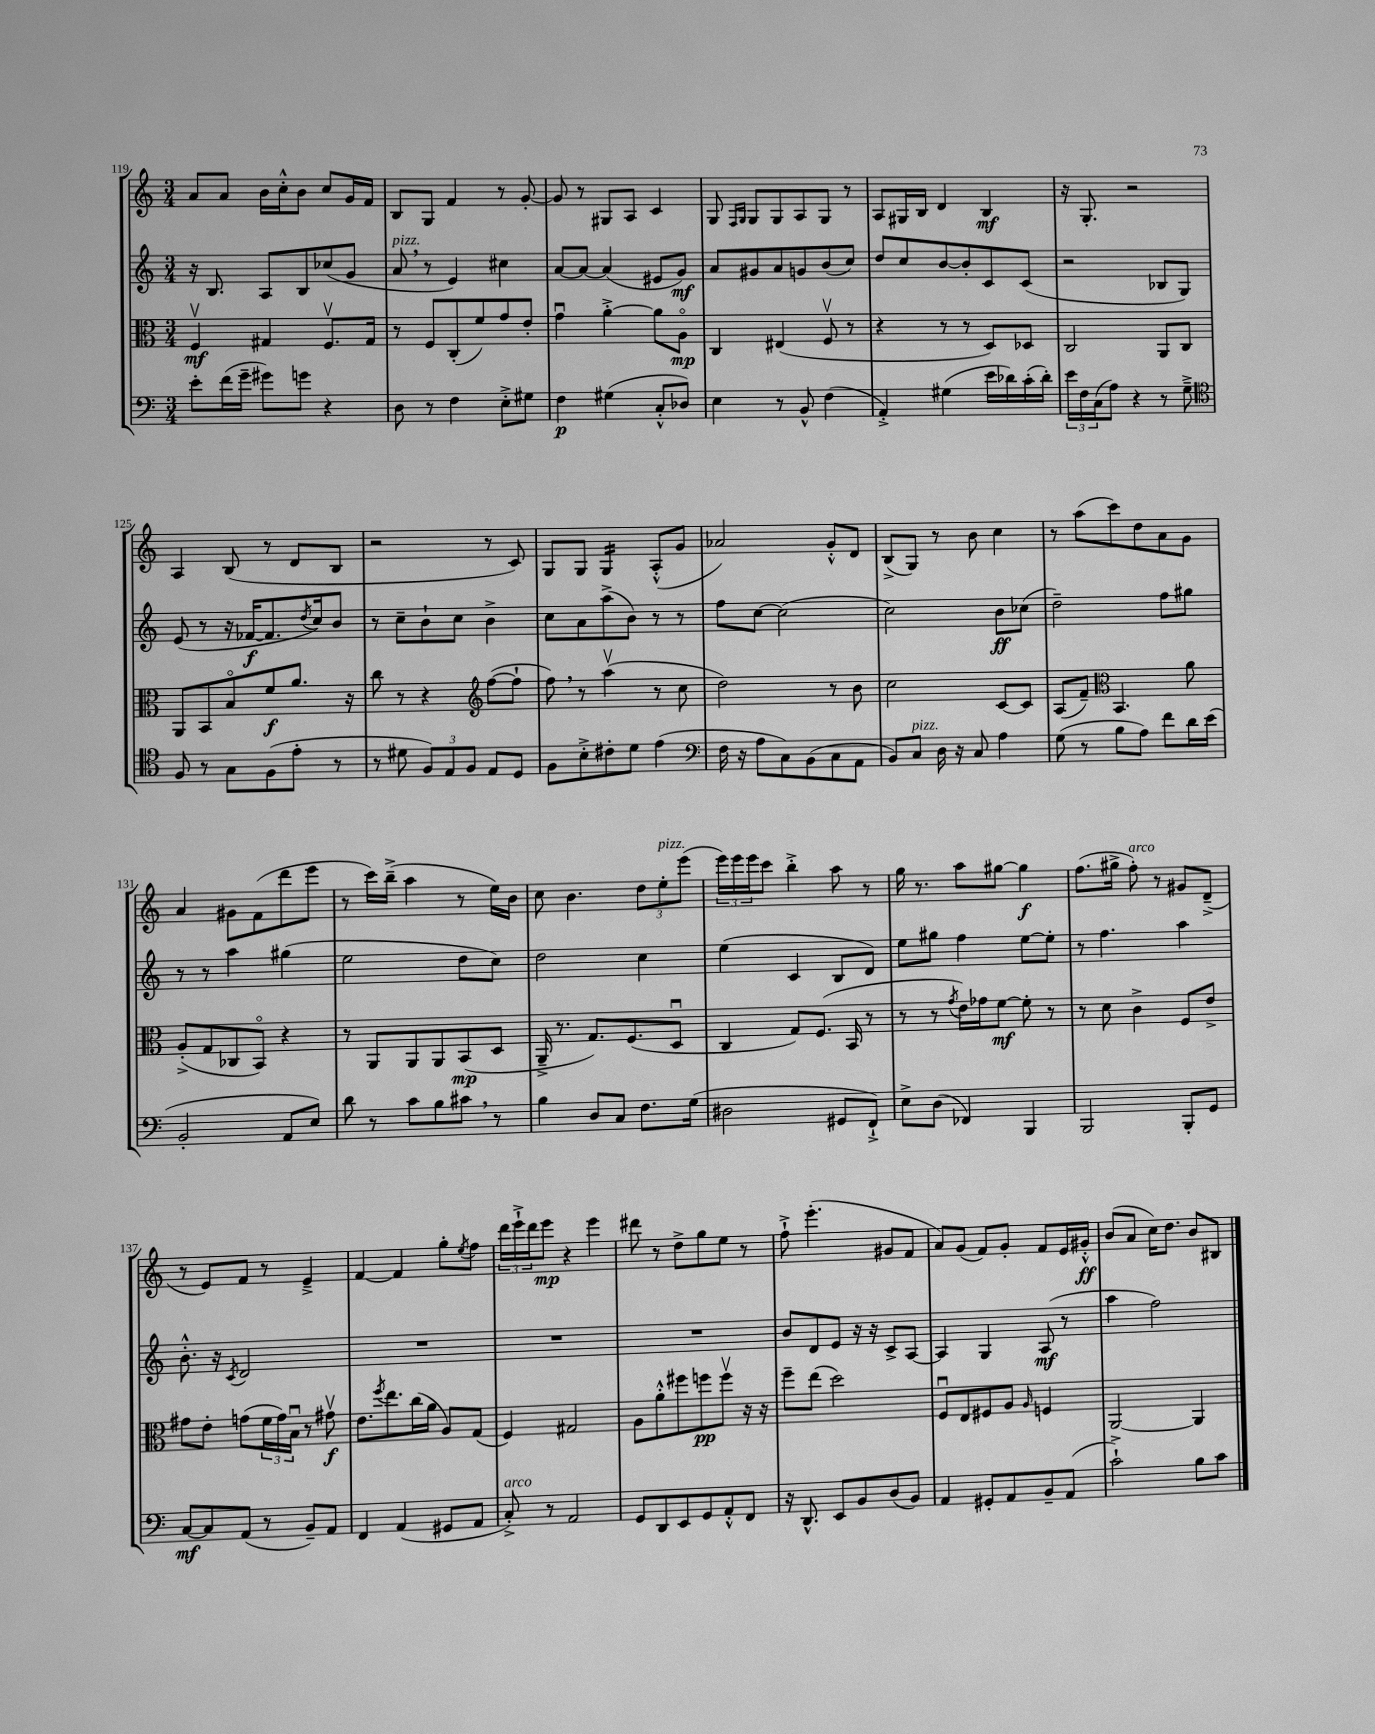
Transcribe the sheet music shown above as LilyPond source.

<<
\new StaffGroup <<
\new Staff = "s0" {
    \clef treble \key c \major \numericTimeSignature \time 3/4
    a'8 a'8 b'16 c''16-.-^ b'8 c''8 g'16 f'16 |
    b8 g8 f'4 r8 g'8~-. |
    g'8 r8 gis8 a8 c'4 |
    g8 \grace { f16 g16 } g8 g8 a8 g8 r8 |
    a8 gis16 b16 d'4 b4\mf |
    r16 g8.-. r2 |
    a4 b8( r8 d'8 b8 |
    r2 r8 c'8) |
    g8 g8 g4:16 a8-.-^( g'8 |
    aes'2) g'8-.-^ d'8 |
    b8->( g8) r8 b'8 c''4 |
    r8 a''8( c'''8) d''8 a'8 g'8 |
    a'4 gis'8 f'8( d'''8 e'''8 |
    r8 c'''16) b''16--->( a''4 r8 e''16) b'16 |
    c''8 b'4. \tuplet 3/2 { d''8 e''8-.^\markup { \italic "pizz." } e'''8( } |
    \tuplet 3/2 { e'''16) e'''16 e'''16 } c'''8 b''4-.-> a''8 r8 |
    g''16 r8. a''8 gis''8~ gis''4\f |
    f''8.( gis''16-> f''8-.^\markup { \italic "arco" }) r8 gis'8 d'8--->( |
    r8 e'8) f'8 r8 e'4---> |
    f'4~ f'4 g''8-. \acciaccatura { e''8 } f''8 |
    \tuplet 3/2 { d'''16 e'''16-!-> d'''16 } e'''8\mp r4 e'''4 |
    dis'''8 r8 d''8-> g''8 e''8 r8 |
    f''8-!-> e'''4.-.( gis'8 f'8 |
    a'8) g'8( f'8) g'8-. f'8 e'16 gis'16-.-^\ff |
    b'8( a'8 c''16) d''8. b'8 bis8 \bar "|." |
}
\new Staff = "s1" {
    \clef treble \key c \major \numericTimeSignature \time 3/4
    r16 b8. a8 b8 ces''8( g'8 |
    a'8^\markup { \italic "pizz." } \breathe r8 e'4) cis''4 |
    a'8~ a'8~ a'4( eis'8 g'8\mf) |
    a'8 gis'8 a'8 g'8 b'8( c''8) |
    d''8 c''8 b'8~ b'8-. c'8 c'8( |
    r2 bes8 g8) |
    e'8( r8 r16 fes'16~\f fes'8. \acciaccatura { d''8 } c''16) b'8 |
    r8 c''8-- b'8-! c''8 b'4-> |
    c''8 a'8 a''8->( b'8) r8 r8 |
    f''8 c''8~ c''2( |
    c''2) b'8\ff ces''8( |
    d''2--) f''8 gis''8 |
    r8 r8 a''4 gis''4( |
    e''2 d''8 c''8) |
    d''2 c''4 |
    e''4( c'4 b8 d'8) |
    e''8 gis''8 f''4 e''8~ e''8-. |
    r8 f''4. a''4 |
    b'8.-.-^ r16 \acciaccatura { c'8 } d'2 |
    R2. |
    R2. |
    R2. |
    b'8 d'8 e'8 r16 r16 c'8-> a8~ |
    a4 g4 a8\mf( r8 |
    a''4 f''2) \bar "|." |
}
\new Staff = "s2" {
    \clef alto \key c \major \numericTimeSignature \time 3/4
    f4\upbow\mf gis4 f8.\upbow gis16 |
    r8 f8 c8-.( f'8) g'8 e'8-. |
    g'4\downbow a'4~-.-> a'8 a8\flageolet\mp |
    c4 eis4( f8\upbow r8 |
    r4 r8 r8 d8) des8 |
    c2 a,8 c8 |
    a,8 b,8 b8\flageolet f'8\f a'8. r16 |
    c''8 r8 r4 \clef treble f''8~( f''8-! |
    f''8) \breathe r8 a''4\upbow( r8 c''8 |
    d''2) r8 b'8 |
    c''2 c'8~ c'8 |
    a8( f'8--) \clef alto b,4. a'8 |
    a8-.->( g8 ces8 b,8\flageolet) r4 |
    r8 a,8 a,8 a,8 b,8\mp( d8 |
    a,16---> r8. g8.) f8.( d8\downbow |
    c4 g8) f8.( b,16 r8 |
    r8 r8 \acciaccatura { g'8 } e'16) ges'16 f'8~\mf f'8-. r8 |
    r8 d'8 c'4-> f8 e'8-> |
    gis'8 e'8-. g'8( \tuplet 3/2 { f'16 g'16) b16\downbow } r8 gis'8\upbow\f |
    e'8. \acciaccatura { f''8 } e''8. c''16( a'16 a8) g8( |
    f4) gis2 |
    a8 a'8-.-^ fis''8 f''8\pp f''8\upbow r16 r16 |
    f''8-- e''8( d''2) |
    f8\downbow e8 fis8 a8 \grace { a16 } f4 |
    a,2~ a,4 \bar "|." |
}
\new Staff = "s3" {
    \clef bass \key c \major \numericTimeSignature \time 3/4
    e'8-. f'16( g'16-- gis'8) g'8 r4 |
    d8 r8 f4 e8-.-> gis8 |
    f4\p gis4( c8-.-^ des8) |
    e4 r8 b,8-^ f4( |
    a,4-.->) gis4( e'16 des'16) c'16-.( des'16-.) |
    \tuplet 3/2 { e'16 f16 c16( } a8) r4 r8 g8---> |
    \clef tenor f8 r8 g8 f8( e'8-. r8 |
    r8 dis'8 \tuplet 3/2 { f8) e8 f8 } e8 d8 |
    f8 b8-.-> cis'8-. d'8 e'4( |
    \clef bass f16 r16 a8 c8) b,8( c8 a,8 |
    b,8) c8^\markup { \italic "pizz." } d16 r16 c8 a4 |
    g8( r8 b8 a8) f'8 d'16 e'16( |
    b,2-. a,8 e8) |
    d'8 r8 c'8 b8 cis'8 \breathe r8 |
    b4 d8 c8 f8. g16( |
    dis2 gis,8 f,8-!->) |
    e8-> d8( fes,4) b,,4 |
    b,,2 b,,8-. g,8 |
    c8~\mf c8 a,8( r8 b,8--) a,8 |
    f,4 a,4( gis,8 a,8 |
    c8-.->^\markup { \italic "arco" }) r8 a,2 |
    g,8 d,8 e,8 g,8 a,8-.-^ f,8 |
    r16 d,8.-^ e,8 b,8 d8( b,8) |
    a,4 gis,8-. a,8 b,8-- a,8( |
    c'2-!->) b8 c'8 \bar "|." |
}
>>
>>
\layout { \context { \Score currentBarNumber = #119 } }
